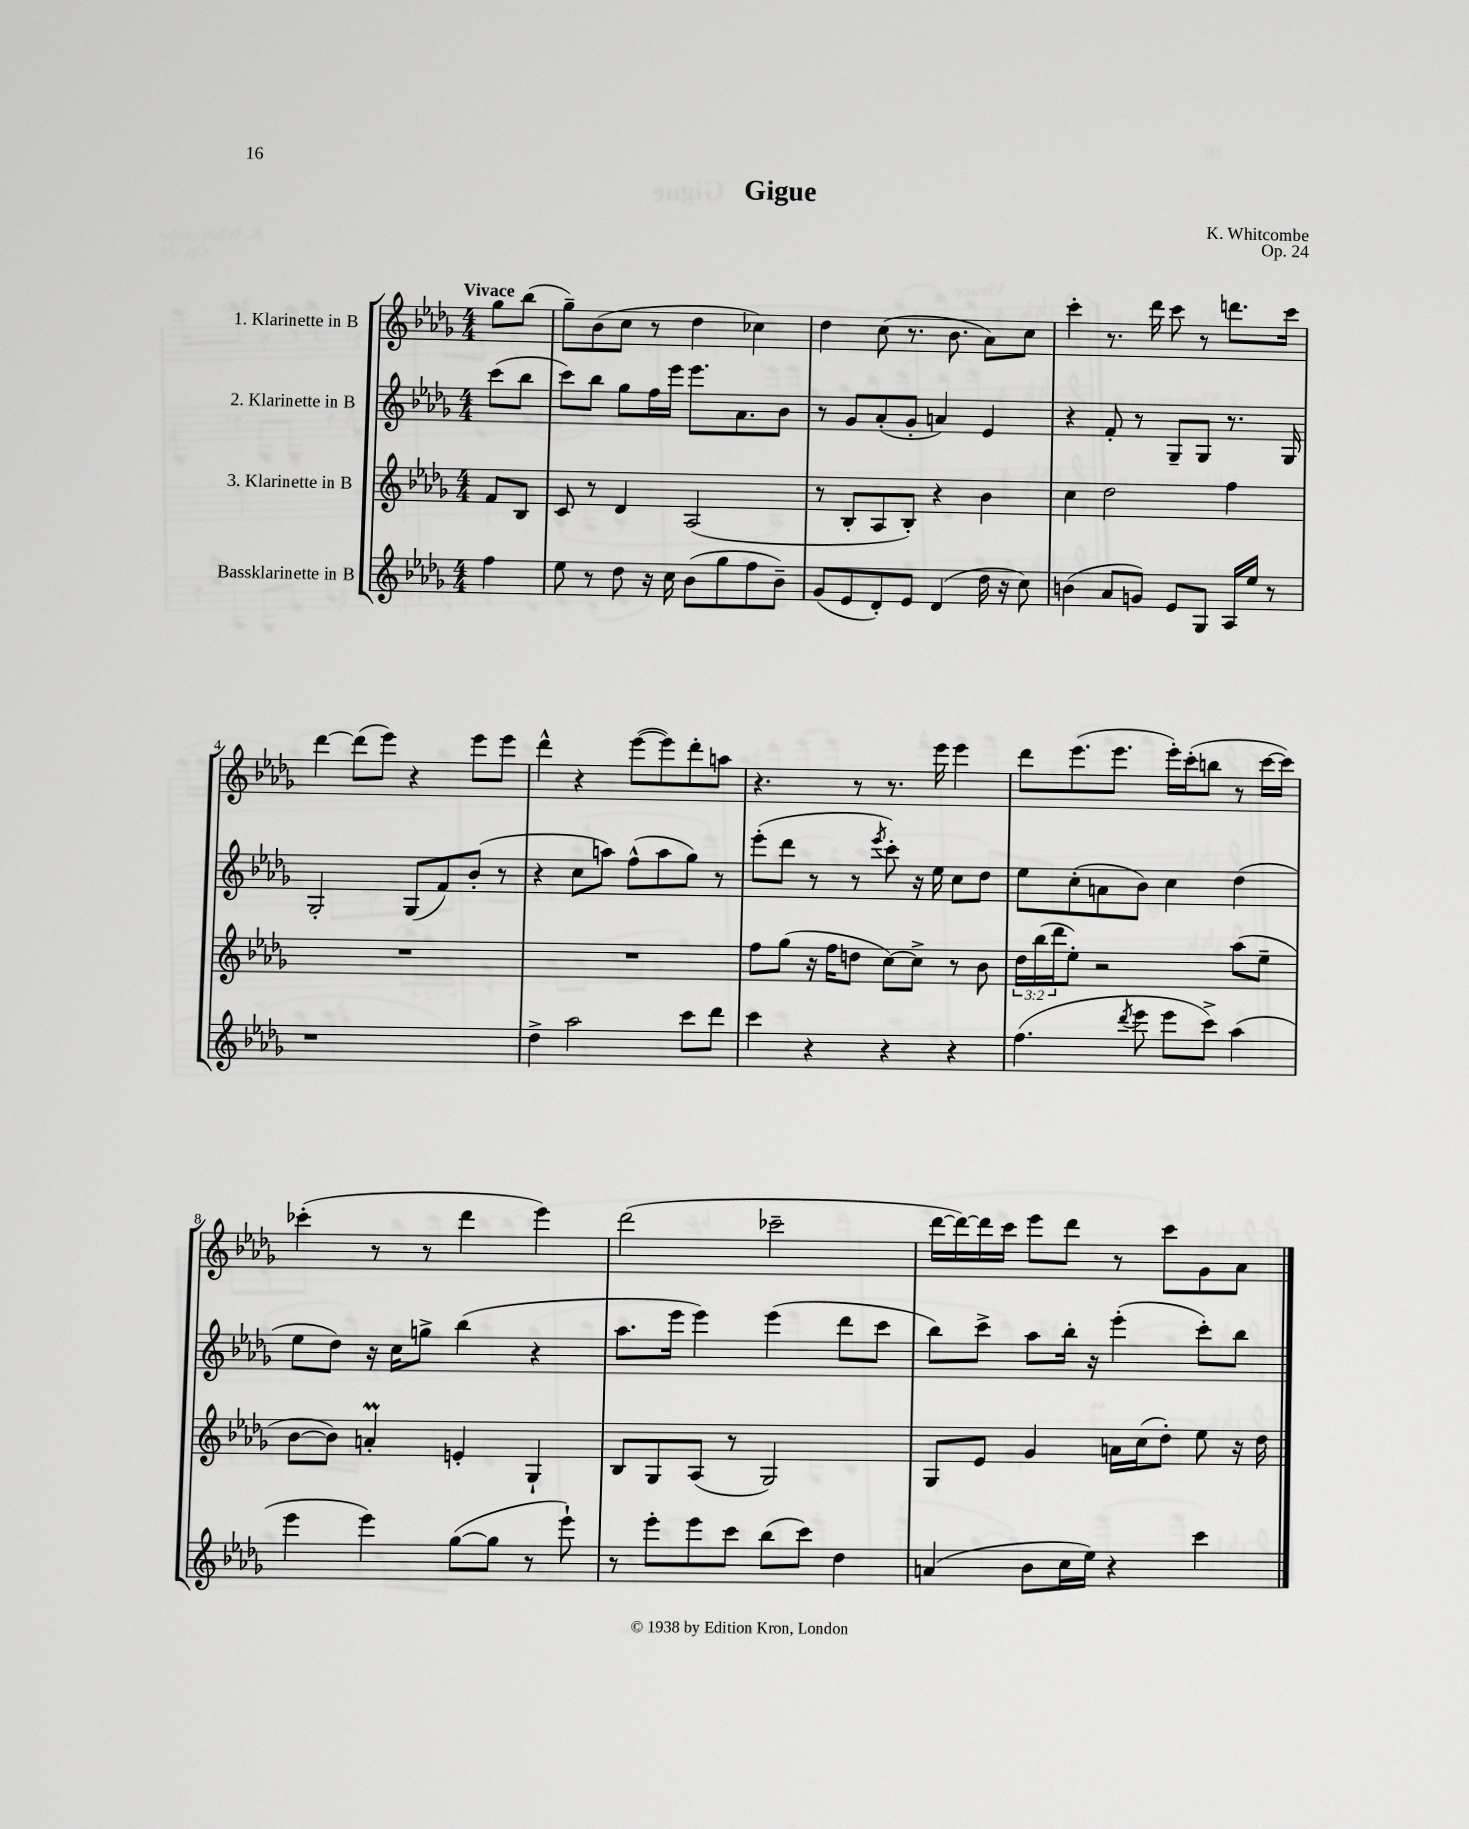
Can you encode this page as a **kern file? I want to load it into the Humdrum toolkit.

**kern	**kern	**kern	**kern
*part4	*part3	*part2	*part1
*staff4	*staff3	*staff2	*staff1
*I"Bassklarinette in B	*I"3. Klarinette in B	*I"2. Klarinette in B	*I"1. Klarinette in B
*clefG2	*clefG2	*clefG2	*clefG2
*k[b-e-a-d-g-]	*k[b-e-a-d-g-]	*k[b-e-a-d-g-]	*k[b-e-a-d-g-]
*M4/4	*M4/4	*M4/4	*M4/4
=	=	=	=
!	!	!	!LO:TX:a:B:t=Vivace
4ff\	8f/L	(8ccc\L	8gg-\L
.	8B-/J	8bb-\J	(8bb-\J
=1	=1	=1	=1
8ee-\	8c/	8ccc\L)	8gg-~\L)
8r	8r	8bb-\J	(8b-\
8dd-\	4d-/	8gg-\L	8cc\J
16r	.	16ff\L	8r
16cc\	.	16eee-\JJ	.
(8b-\L	(2A-/	8.eee-\L	4dd-\
8gg-\	.	.	.
.	.	8.a-\	.
8ff\	.	.	4cc-X\)
8b-~\J)	.	8b-\J	.
=2	=2	=2	=2
(8g-/L	8r	8r	4dd-\
8e-/	8B-'/L	8g-/L	.
8d-'/)	8A-/	(8a-'/	(8cc\
8e-/J	8B-'/J)	8g-'/J	8.r
(4d-/	4r	4an/)	.
.	.	.	8.b-\
16dd-\	4b-\	4e-/	8a-\L)
16r	.	.	.
8cc\)	.	.	8cc\J
=3	=3	=3	=3
(4bn\	4cc\	4r	4ccc'\
8a-/L	2dd-\	8f'/	8.r
8gn/J)	.	8r	.
.	.	.	16ddd-\
8e-/L	.	8G-~/L	8ccc\
8G-/J	.	8G-/J	8r
16A-/LL	4ff\	8.r	8.dddn\L
16ee-/JJ	.	.	.
8r	.	.	.
.	.	16G-/	16ccc\Jk
!!LO:LB:g=z
=4	=4	=4	=4
1r	1r	2G-'/	[4ddd-\
.	.	.	(8ddd-\L]
.	.	.	8eee-\J)
.	.	(8G-/L	4r
.	.	8f/)	.
.	.	(8b-'/J	8eee-\L
.	.	8r	8eee-\J
=5	=5	=5	=5
4dd-^\	1r	4r	4ddd-^^\
2aa-\	.	8cc\L	4r
.	.	8aan\J)	.
.	.	(8ff^^\L	([8eee-\L
.	.	8aa\	8eee-\])
8ccc\L	.	8gg-\J)	8ddd-'\
8ddd-\J	.	8r	8aan\J
=6	=6	=6	=6
4ccc\	8ff\L	(8eee-'\L	4.r
.	(8gg-\J	8ddd-\J	.
4r	16r	8r	.
.	16ff\KL	.	.
.	8ddn\J	8r	8r
.	.	8qeee-/	.
4r	[8cc\L)	8ccc'\)	8.r
.	8cc^\J]	16r	.
.	.	16ee-\	16eee-\
4r	8r	8cc\L	4eee-\
.	8b-\	8dd-\J	.
=7	=7	=7	=7
(4.ff\	24dd-\LL	8ee-\L	8ddd-\L
.	(24bb-\	.	.
.	24ddd-\J	.	.
.	8ee-'\J)	(8cc'\	(8.eee-\
.	2r	8an\	.
.	.	.	8.eee-\J
8qddd-/	.	.	.
8eee-\	.	8b-\J)	.
8eee-\L	.	4cc\	16eee-'\LL)
.	.	.	(16ccc'\J
8ccc^\J)	.	.	8bbn\J
(4aa-\	(8aa-\L	(4dd-\	8r
.	8ee-~\J	.	[16ccc\LL
.	.	.	16ccc\JJ])
!!LO:LB:g=z
=8	=8	=8	=8
4eee-\	[8b-\L	8ee-\L	(4ccc-X'\
.	8b-\J])	8dd-\J)	.
4eee-\)	4anm'/	16r	8r
.	.	16cc\KL	.
.	.	8ggn^\J	8r
([8gg-\L	4en'/	(4bb-\	4ddd-\
8gg-\J]	.	.	.
8r	4G-`/	4r	4eee-\)
8eee-`\)	.	.	.
=9	=9	=9	=9
8r	8B-/L	8.aa-\L	(2ddd-\
8eee-'\L	8G-/	.	.
.	.	16eee-\Jk	.
8eee-\	(8A-/J	4eee-\)	.
8ccc\J	8r	.	.
(8bb-\L	2G-/)	(4eee-\	2ccc-X~\
8ccc\J)	.	.	.
4dd-\	.	8ddd-\L	.
.	.	8ccc\J	.
=10	=10	=10	=10
(4an/	8G-/L	8bb-\L)	[16ddd-\LL
.	.	.	16ddd-\_)
.	8e-/J	8ccc^\J	16ddd-\]
.	.	.	16ccc\JJ
8b-\L	4g-/	8aa-\L	8eee-\L
16cc\L	.	16bb-'\Jk	8ddd-\J
16ee-\JJ)	.	16r	.
4r	16an\LL	(4eee-'\	8r
.	(16cc\J	.	.
.	8dd-'\J)	.	8ccc\L
4ccc\	8ee-\	8ccc'\L)	8g-\
.	16r	8bb-\J	8a-\J
.	16dd-\	.	.
==	==	==	==
*-	*-	*-	*-
